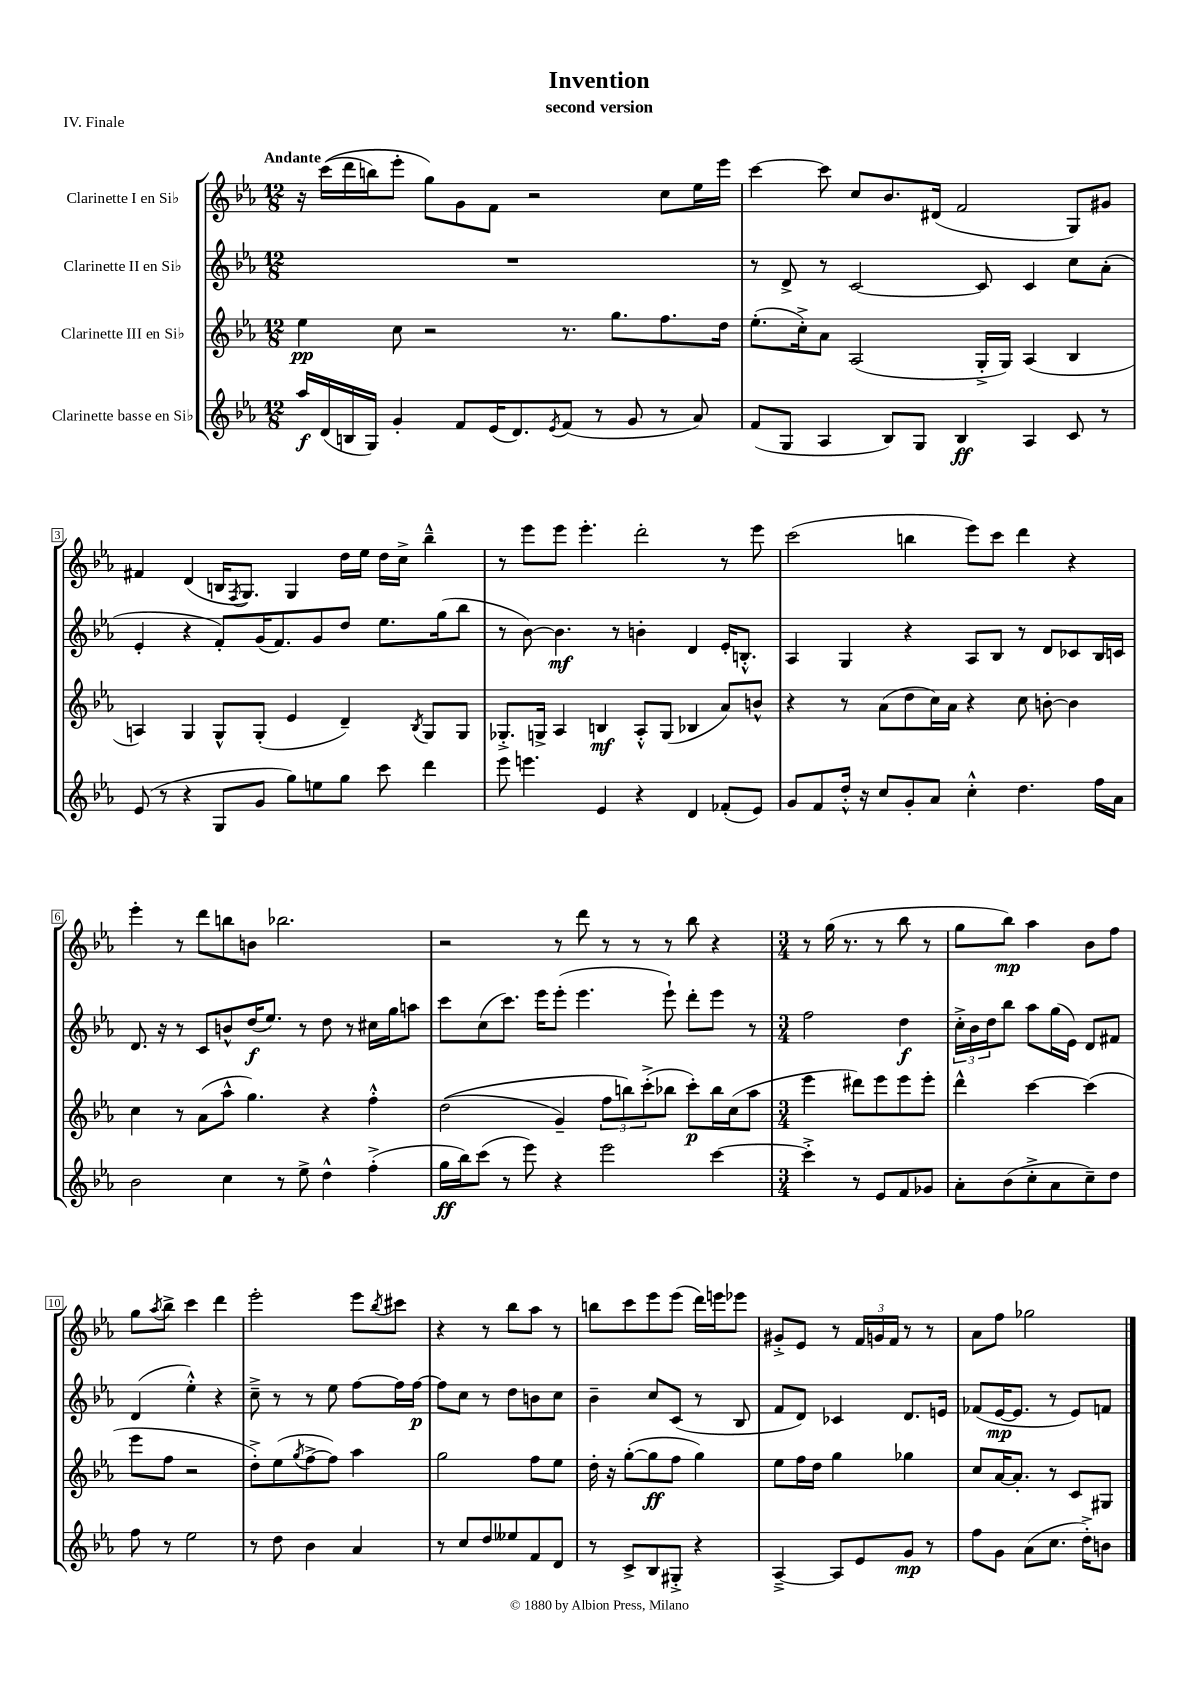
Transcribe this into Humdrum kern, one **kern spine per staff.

**kern	**dynam	**kern	**dynam	**kern	**dynam	**kern	**dynam
*part4	*part4	*part3	*part3	*part2	*part2	*part1	*part1
*staff4	*staff4	*staff3	*staff3	*staff2	*staff2	*staff1	*staff1
*I"Clarinette basse en Si♭	*	*I"Clarinette III en Si♭	*	*I"Clarinette II en Si♭	*	*I"Clarinette I en Si♭	*
*clefG2	*	*clefG2	*	*clefG2	*	*clefG2	*
*k[b-e-a-]	*	*k[b-e-a-]	*	*k[b-e-a-]	*	*k[b-e-a-]	*
*M12/8	*	*M12/8	*	*M12/8	*	*M12/8	*
=1	=1	=1	=1	=1	=1	=1	=1
!	!	!	!	!	!	!LO:TX:a:B:t=Andante	!
16aa-/LL	f	4ee-\	pp	1.r	.	16r	.
(16d/	.	.	.	.	.	((16ccc\LL	.
16Bn/	.	.	.	.	.	16ddd\	.
16G/JJ)	.	.	.	.	.	16bbn\J)	.
4g'/	.	8cc\	.	.	.	8eee-'\J	.
.	.	2r	.	.	.	8gg\L)	.
8f/L	.	.	.	.	.	8g\	.
(16e-/K	.	.	.	.	.	8f\J	.
8.d/)	.	.	.	.	.	.	.
.	.	.	.	.	.	2r	.
8qe-/	.	.	.	.	.	.	.
(8f/J	.	8.r	.	.	.	.	.
8r	.	.	.	.	.	.	.
.	.	8.gg\L	.	.	.	.	.
8g/	.	.	.	.	.	.	.
8r	.	8.ff\	.	.	.	8cc\L	.
8a-/)	.	.	.	.	.	16ee-\L	.
.	.	16dd\Jk	.	.	.	16eee-\JJ	.
=2	=2	=2	=2	=2	=2	=2	=2
(8f/L	.	(8.ee-'\L	.	8r	.	[4ccc\	.
8G/J	.	.	.	8d^/	.	.	.
.	.	16cc'^\k)	.	.	.	.	.
4A-/	.	8a-\J	.	8r	.	8ccc\]	.
.	.	(2A-/	.	[2c/	.	8cc/L	.
8B-/L)	.	.	.	.	.	8.b-/	.
8G/J	.	.	.	.	.	.	.
.	.	.	.	.	.	(16d#X/Jk	.
4B-/	ff	.	.	.	.	2f/	.
.	.	16G'^/LL	.	8c/]	.	.	.
.	.	16G/JJ)	.	.	.	.	.
4A-/	.	(4A-/	.	4c/	.	.	.
8c/	.	4B-/	.	8cc\L	.	8G/L)	.
8r	.	.	.	(8a-'\J	.	8g#X/J	.
!!LO:LB:g=z
=3	=3	=3	=3	=3	=3	=3	=3
(8e-/	.	4An/)	.	4e-'/	.	4f#X/	.
8r	.	.	.	.	.	.	.
4r	.	4G/	.	4r	.	(4d/	.
8G/L	.	8G^^/L	.	8f'/L)	.	16Bn/KL	.
.	.	.	.	.	.	8qF/	.
.	.	.	.	.	.	8.G/J)	.
8g/J	.	(8G'/J	.	(16g/K	.	.	.
.	.	.	.	8.f/)	.	.	.
8gg\L)	.	4e-/	.	.	.	4G/	.
8een\	.	.	.	8g/	.	.	.
8gg\J	.	4d~/)	.	8dd/J	.	16dd\LL	.
.	.	.	.	.	.	16ee-\JJ	.
8ccc\	.	.	.	8.ee-\L	.	16dd\LL	.
.	.	.	.	.	.	16cc^\JJ	.
.	.	8qB-/	.	.	.	.	.
4ddd\	.	8G/L	.	.	.	4bb-~^^\	.
.	.	.	.	(16gg\k	.	.	.
.	.	8G/J	.	8bb-\J	.	.	.
=4	=4	=4	=4	=4	=4	=4	=4
8eee-\	.	8.G-X'^/L	.	8r	.	8r	.
4.eeen\	.	.	.	[8b-\)	.	8eee-\L	.
.	.	16Gn^/Jk	.	.	.	.	.
.	.	4A-/	.	4.b-\]	mf	8eee-\J	.
.	.	.	.	.	.	4.eee-'\	.
4e-/	.	4Bn/	mf	.	.	.	.
.	.	.	.	8r	.	.	.
4r	.	8A-'^^/L	.	4bn'\	.	2ddd'\	.
.	.	(8G/J	.	.	.	.	.
4d/	.	4B-X/	.	4d/	.	.	.
(8f-X'/L	.	8a-/L)	.	16e-'/KL	.	8r	.
.	.	.	.	8.Bn'^^/J	.	.	.
8e-/J)	.	8bn^^/J	.	.	.	8eee-\	.
=5	=5	=5	=5	=5	=5	=5	=5
8g/L	.	4r	.	4A-/	.	(2ccc\	.
8f/	.	.	.	.	.	.	.
16dd'^^/Jk	.	8r	.	4G/	.	.	.
16r	.	.	.	.	.	.	.
8cc/L	.	(8a-\L	.	.	.	.	.
8g'/	.	8dd\	.	4r	.	4bbn\	.
8a-/J	.	16cc\L)	.	.	.	.	.
.	.	16a-\JJ	.	.	.	.	.
4cc'^^\	.	4r	.	8A-/L	.	8eee-\L)	.
.	.	.	.	8B-/J	.	8ccc\J	.
4.dd\	.	8cc\	.	8r	.	4ddd\	.
.	.	[8bn'\	.	8d/L	.	.	.
.	.	4b\]	.	8c-X/	.	4r	.
16ff\LL	.	.	.	16B-/L	.	.	.
16a-\JJ	.	.	.	16cn/JJ	.	.	.
!!LO:LB:g=z
=6	=6	=6	=6	=6	=6	=6	=6
2b-\	.	4cc\	.	8.d/	.	4eee-'\	.
.	.	.	.	16r	.	.	.
.	.	8r	.	8r	.	8r	.
.	.	(8a-\L	.	8c/L	.	8ddd\L	.
4cc\	.	8aa-^^\J	.	8bn^^/	.	8bbn\	.
.	.	4.gg\)	.	(16dd/K	f	8bn\J	.
.	.	.	.	8.ee-/J)	.	.	.
8r	.	.	.	.	.	2.bb-X\	.
8ee-^\	.	.	.	8r	.	.	.
4dd^^\	.	4r	.	8dd\	.	.	.
.	.	.	.	8r	.	.	.
(4ff'^\	.	4ff'^^\	.	16cc#X\LL	.	.	.
.	.	.	.	16gg\J	.	.	.
.	.	.	.	8aan\J	.	.	.
=7	=7	=7	=7	=7	=7	=7	=7
16gg\LL	ff	((2dd\	.	8ccc\L	.	2r	.
16bb-\J)	.	.	.	.	.	.	.
(8ccc\J	.	.	.	(8cc\	.	.	.
8r	.	.	.	8.ccc\J)	.	.	.
8eee-\)	.	.	.	.	.	.	.
.	.	.	.	16eee-\KL	.	.	.
4r	.	4g~/)	.	(8eee-'\J	.	8r	.
.	.	.	.	4.eee-\	.	8ddd\	.
2eee-\	.	12ff\L	.	.	.	8r	.
.	.	12bbn\)	.	.	.	.	.
.	.	.	.	.	.	8r	.
.	.	(12ccc'^\	.	.	.	.	.
.	.	8bb-X\J	.	8eee-`\)	.	8r	.
.	.	8ccc'\L)	p	8ddd'\L	.	8bb-\	.
[4ccc\	.	16bb-\L	.	8eee-\J	.	4r	.
.	.	(16cc\J	.	.	.	.	.
.	.	8aa-\J	.	8r	.	.	.
=8	=8	=8	=8	=8	=8	=8	=8
*M3/4	*	*M3/4	*	*M3/4	*	*M3/4	*
4ccc'^\]	.	4eee-\	.	2ff\	.	8r	.
.	.	.	.	.	.	(16gg\	.
.	.	.	.	.	.	8.r	.
8r	.	8ddd#X\L)	.	.	.	.	.
8e-/L	.	8eee-\	.	.	.	8r	.
8f/	.	8eee-\	.	4dd\	f	8bb-\	.
8g-X/J	.	8eee-'\J	.	.	.	8r	.
=9	=9	=9	=9	=9	=9	=9	=9
8a-'\L	.	4ddd^^\	.	24cc'^\LL	.	8gg\L	.
.	.	.	.	24b-\	.	.	.
.	.	.	.	24dd\J	.	.	.
(8b-\	.	.	.	8bb-\J	.	8bb-\J)	mp
8cc'^\	.	[4ccc\	.	8aa-\L	.	4aa-\	.
8a-\	.	.	.	(16gg\L	.	.	.
.	.	.	.	16e-\JJ)	.	.	.
8cc~\)	.	(4ccc\]	.	8d/L	.	8b-\L	.
8dd\J	.	.	.	8f#X/J	.	8ff\J	.
!!LO:LB:g=z
=10	=10	=10	=10	=10	=10	=10	=10
8ff\	.	8eee-\L	.	(4d/	.	8gg\L	.
.	.	.	.	.	.	8qaa-/	.
8r	.	8ff\J	.	.	.	8bb-^\J	.
2ee-\	.	2r	.	4ee-'^^\)	.	4ccc\	.
.	.	.	.	4r	.	4ddd\	.
=11	=11	=11	=11	=11	=11	=11	=11
8r	.	8dd'^\L)	.	8cc~^\	.	2eee-'\	.
8dd\	.	(8ee-\	.	8r	.	.	.
.	.	8qgg/	.	.	.	.	.
4b-\	.	[8ff^\	.	8r	.	.	.
.	.	8ff\J])	.	8ee-\	.	.	.
4a-/	.	4aa-\	.	[8ff\L	.	8eee-\L	.
.	.	.	.	.	.	8qbb-/	.
.	.	.	.	16ff\L]	.	8ccc#X\J	.
.	.	.	.	[16ff\JJ	p	.	.
=12	=12	=12	=12	=12	=12	=12	=12
8r	.	2gg\	.	8ff\L]	.	4r	.
8cc/L	.	.	.	8cc\J	.	.	.
8dd/	.	.	.	8r	.	8r	.
8ee--X/	.	.	.	8dd\L	.	8bb-\L	.
8f/	.	8ff\L	.	8bn\	.	8aa-\J	.
8d/J	.	8ee-\J	.	8cc\J	.	8r	.
=13	=13	=13	=13	=13	=13	=13	=13
8r	.	16dd'\	.	4b-~\	.	8bbn\L	.
.	.	16r	.	.	.	.	.
8c^/L	.	([8gg'\L	.	.	.	8ccc\	.
8B-/	.	8gg\]	ff	8cc/L	.	8eee-\	.
8G#X'^/J	.	8ff\J	.	(8c/J	.	(8eee-\J	.
4r	.	4gg\)	.	8r	.	16ddd\LL)	.
.	.	.	.	.	.	16eeen\J	.
.	.	.	.	8B-/	.	8eee-X\J	.
=14	=14	=14	=14	=14	=14	=14	=14
[4A-~^/	.	8ee-\L	.	8f/L	.	8g#X'^/L	.
.	.	16ff\L	.	8d/J)	.	8e-/J	.
.	.	16dd\JJ	.	.	.	.	.
8A-/L]	.	4gg\	.	4c-X/	.	8r	.
8e-/	.	.	.	.	.	24f/LL	.
.	.	.	.	.	.	24gn/	.
.	.	.	.	.	.	24f/JJ	.
8g/J	mp	4gg-X\	.	8.d/L	.	8r	.
8r	.	.	.	.	.	8r	.
.	.	.	.	16en/Jk	.	.	.
=15	=15	=15	=15	=15	=15	=15	=15
8ff\L	.	8cc/L	.	(8f-X/L	.	8a-\L	.
8g\J	.	[16a-/K	.	[16e-/K	mp	8ff\J	.
.	.	8.a-'/J]	.	8.e-/J]	.	.	.
(8a-\L	.	.	.	.	.	2gg-X\	.
8.cc\J	.	8r	.	8r	.	.	.
.	.	8c/L	.	8e-/L)	.	.	.
16dd'^\KL)	.	.	.	.	.	.	.
8bn\J	.	8G#X/J	.	8fn/J	.	.	.
==	==	==	==	==	==	==	==
*-	*-	*-	*-	*-	*-	*-	*-
